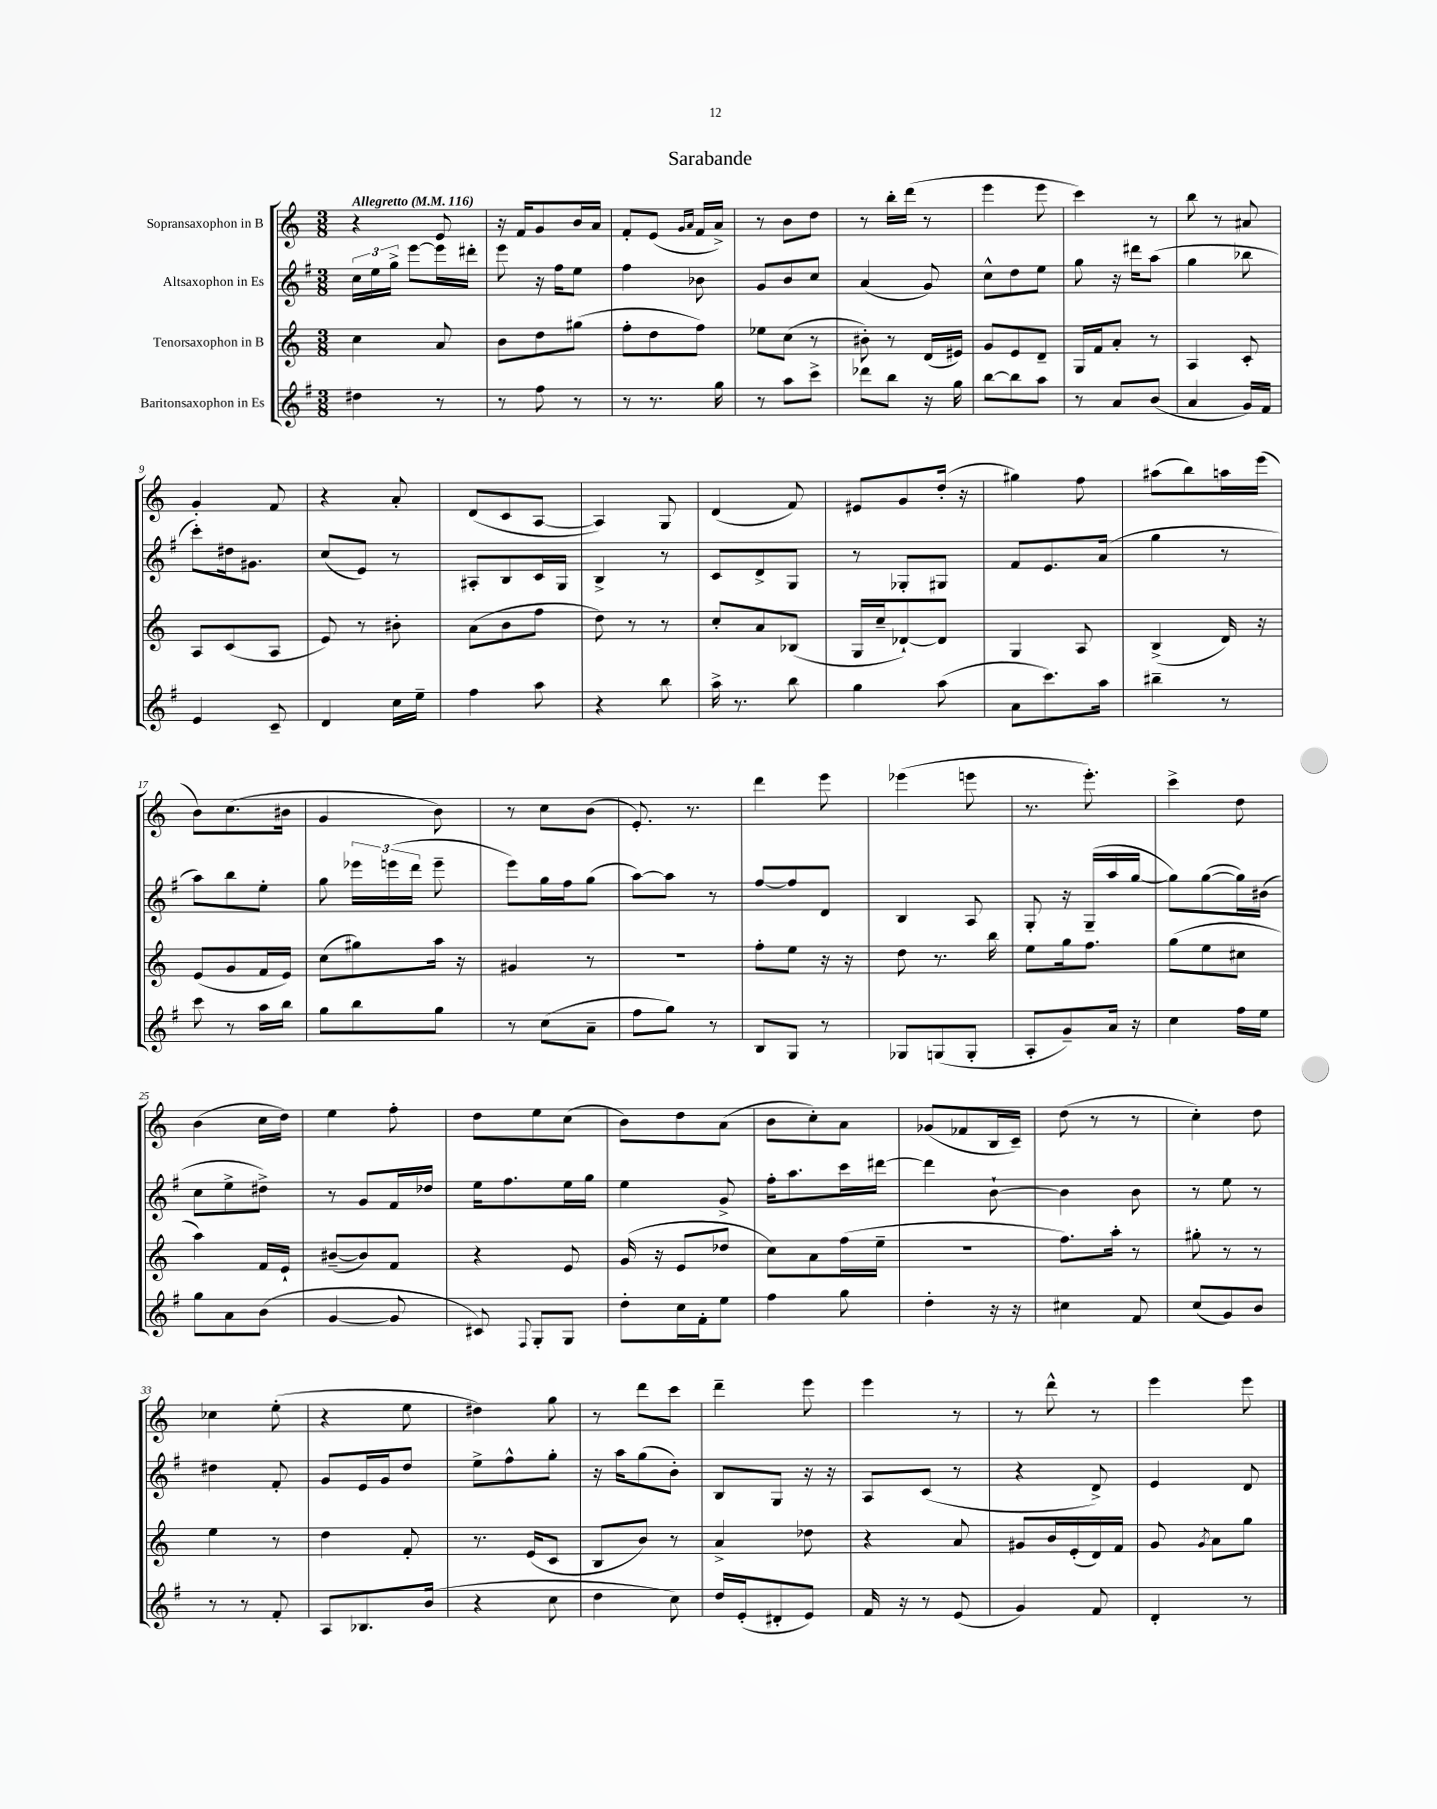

**kern	**kern	**kern	**kern
*part4	*part3	*part2	*part1
*staff4	*staff3	*staff2	*staff1
*I"Baritonsaxophon in Es	*I"Tenorsaxophon in B	*I"Altsaxophon in Es	*I"Sopransaxophon in B
*clefG2	*clefG2	*clefG2	*clefG2
*k[f#]	*k[]	*k[f#]	*k[]
*M3/8	*M3/8	*M3/8	*M3/8
*MM116	*MM116	*MM116	*MM116
=1	=1	=1	=1
!	!	!	!LO:TX:a:B:t=Allegretto
4dd#X\	4cc\	24cc\LL	4r
.	.	24ee\	.
.	.	24gg^\JJ	.
.	.	[8eee\L	.
8r	8a/	16eee\L]	8e/
.	.	16ddd#X'\JJ	.
=2	=2	=2	=2
8r	8b\L	8eee\	16r
.	.	.	16f/KL
8ff#\	8dd\	16r	8g/
.	.	16ff#\KL	.
8r	(8gg#X\J	8ee\J	16b/L
.	.	.	16a/JJ
=3	=3	=3	=3
8r	8ff'\L	4ff#\	8f'/L
8.r	8dd\	.	(8e/J
.	.	.	16qqg/LL
.	.	.	16qqa/JJ
.	8ff\J)	8b-X\	16f/LL
16gg\	.	.	16a^/JJ)
=4	=4	=4	=4
8r	8ee-X\L	8g/L	8r
8aa\L	(8cc\J	8b/	8b\L
8ccc^\J	8r	8cc/J	8dd\J
=5	=5	=5	=5
8ddd-X\L	8b#X'\)	(4a/	8r
8bb\J	8r	.	16bb'\LL
.	.	.	(16ddd\JJ
16r	(16d/LL	8g/)	8r
16gg\	16e#X/JJ)	.	.
=6	=6	=6	=6
[8bb\L	8g/L	8cc^^\L	4eee\
8bb\]	8e/	8dd\	.
8aa\J	8d~/J	8ee\J	8eee\
=7	=7	=7	=7
8r	16G/LL	8gg\	4ccc\)
.	16f/J	.	.
8a/L	8a'/J	16r	.
.	.	16ddd#X\KL	.
(8b/J	8r	(8aa\J	8r
=8	=8	=8	=8
4a/	4A/	4gg\	8bb\
.	.	.	8r
16g/LL)	8c'/	8bb-X\	8a#X/
16f#/JJ	.	.	.
!!LO:LB:g=z
=9	=9	=9	=9
4e/	8A/L	8ccc'\L)	4g'/
.	(8c/	16dd#X\k	.
.	.	8.g#X\J	.
8c~/	8A/J	.	8f/
=10	=10	=10	=10
4d/	8e/)	(8cc/L	4r
.	8r	8e/J)	.
16cc\LL	8b#X'\	8r	8a'/
16ee~\JJ	.	.	.
=11	=11	=11	=11
4ff#\	(8a\L	8A#X'/L	(8d/L
.	8b\	8B/	8c/
8aa\	8ff\J	16c/L	[8A/J
.	.	16G/JJ	.
=12	=12	=12	=12
4r	8dd\)	4B^/	4A/])
.	8r	.	.
8bb\	8r	8r	8G/
=13	=13	=13	=13
16aa^\	8cc'/L	8c/L	(4d/
8.r	.	.	.
.	8a/	8d^/	.
8bb\	(8B-X/J	8G/J	8f/)
=14	=14	=14	=14
4gg\	16G/LL	8r	8e#X/L
.	16cc~/J	.	.
.	[8d-X`/)	8G-X'/L	8g/
(8aa\	8d-/J]	8G#X/J	(16dd'/Jk
.	.	.	16r
=15	=15	=15	=15
8a\L	4G/	8f#/L	4gg#X\)
8.ccc\)	.	8.e/	.
.	8A/	.	8ff\
16aa\Jk	.	(16a/Jk	.
=16	=16	=16	=16
4bb#X~\	(4B^/	4gg\	(8aa#X\L
.	.	.	8bb\)
8r	16d/)	8r	16aan\L
.	16r	.	(16eee\JJ
!!LO:LB:g=z
=17	=17	=17	=17
8ccc\	(8e/L	8aa\L)	8b\L)
8r	8g/	8bb\	(8.cc\
16aa\LL	16f/L	8ee'\J	.
16bb\JJ	16e/JJ)	.	16b#X\Jk
=18	=18	=18	=18
8gg\L	(8cc\L	8gg\	4g/
8bb\	8gg#X\)	24eee-X\LL	.
.	.	(24eeen\	.
.	.	24ddd\JJ	.
8gg\J	16aa\Jk	8eee~\	8b\)
.	16r	.	.
=19	=19	=19	=19
8r	4g#X/	8eee\L)	8r
(8cc\L	.	16gg\L	8cc\L
.	.	16ff#\J	.
8a~\J	8r	(8gg\J	(8b\J
=20	=20	=20	=20
8ff#\L	4.r	[8aa\L)	8.e'/)
8gg\J)	.	8aa\J]	.
.	.	.	8.r
8r	.	8r	.
=21	=21	=21	=21
8B/L	8ff'\L	[8ff#/L	4ddd\
8G/J	8ee\J	8ff#/]	.
8r	16r	8d/J	8eee\
.	16r	.	.
=22	=22	=22	=22
8G-X/L	8dd\	4B/	(4eee-X\
(8Gn/	8.r	.	.
8G'/J	.	8A/	8eeen\
.	16bb\	.	.
=23	=23	=23	=23
8A'/L	8ee\L	8G'/	8.r
8g~/)	16gg\k	16r	.
.	8.ff\J	(16G~/LL	8.eee'\)
16a/Jk	.	16aa/	.
16r	.	[16gg/JJ	.
=24	=24	=24	=24
4cc\	(8gg\L	8gg\L])	4ccc^\
.	8ee\	([8gg\	.
16ff#\LL	8cc#X\J	16gg\L])	8dd\
16ee\JJ	.	(16b#X\JJ	.
!!LO:LB:g=z
=25	=25	=25	=25
8gg\L	4aa\)	8cc\L	(4b\
8a\	.	8ee^\	.
(8b\J	16f/LL	8dd#X^\J)	16cc\LL
.	16e`/JJ	.	16dd\JJ)
=26	=26	=26	=26
[4g/	([8b#X~/L	8r	4ee\
.	8b#/])	8g/L	.
8g/]	8f/J	16f#/L	8ff'\
.	.	16dd-X/JJ	.
=27	=27	=27	=27
8c#X/)	4r	16ee\KL	8dd\L
.	.	8.ff#\	.
8qqF#/	.	.	.
8G'/L	.	.	8ee\
8G/J	8e/	16ee\L	(8cc\J
.	.	16gg\JJ	.
=28	=28	=28	=28
8dd'\L	(16g/	4ee\	8b\L)
.	16r	.	.
16cc\L	8e/L	.	8dd\
16f#'\J	.	.	.
8ee\J	8dd-X/J	8g^/	(8a\J
=29	=29	=29	=29
4ff#\	8cc\L)	16ff#'\KL	8b\L
.	.	8.aa\	.
.	8a\	.	8cc'\)
8gg\	(16ff\L	16ccc\L	8a\J
.	16ee~\JJ	[16ddd#X\JJ	.
=30	=30	=30	=30
4dd'\	4.r	4ddd#\]	(8g-X/L
.	.	.	8f-X/
16r	.	[8b`\	16B/L
16r	.	.	16c~/JJ)
=31	=31	=31	=31
4cc#X\	8.ff\L)	4b\]	(8dd\
.	.	.	8r
.	16aa'\Jk	.	.
8f#/	8r	8b\	8r
=32	=32	=32	=32
(8cc/L	8gg#X'\	8r	4cc'\)
8g/)	8r	8ee\	.
8b/J	8r	8r	8dd\
!!LO:LB:g=z
=33	=33	=33	=33
8r	4ee\	4dd#X\	4cc-X\
8r	.	.	.
8f#'/	8r	8f#'/	(8ee'\
=34	=34	=34	=34
8A/L	4dd\	8g/L	4r
8.B-X/	.	16e/L	.
.	.	16g/J	.
.	8f'/	8dd/J	8ee\
(16b/Jk	.	.	.
=35	=35	=35	=35
4r	8.r	8ee^\L	4dd#X\)
.	.	8ff#^^\	.
.	(16e/KL	.	.
8cc\	8c/J	8gg'\J	8gg\
=36	=36	=36	=36
4dd\	8B/L	16r	8r
.	.	16aa\KL	.
.	8b/J)	(8gg\	8ddd\L
8cc\)	8r	8b'\J)	8ccc\J
=37	=37	=37	=37
16dd/LL	4a^/	8B/L	4ddd~\
(16e'/J	.	.	.
8d#X'/	.	8G/J	.
8e/J)	8dd-X\	16r	8eee\
.	.	16r	.
=38	=38	=38	=38
16f#/	4r	8A/L	4eee\
16r	.	.	.
8r	.	(8c/J	.
(8e/	8a/	8r	8r
=39	=39	=39	=39
4g/)	8g#X/L	4r	8r
.	16b/L	.	8ddd^^\
.	(16e'/	.	.
8f#/	16d/)	8d^/)	8r
.	16f/JJ	.	.
=40	=40	=40	=40
4d'/	8g/	4e/	4eee\
.	8qg/	.	.
.	8a\L	.	.
8r	8gg\J	8d/	8eee\
==	==	==	==
*-	*-	*-	*-
